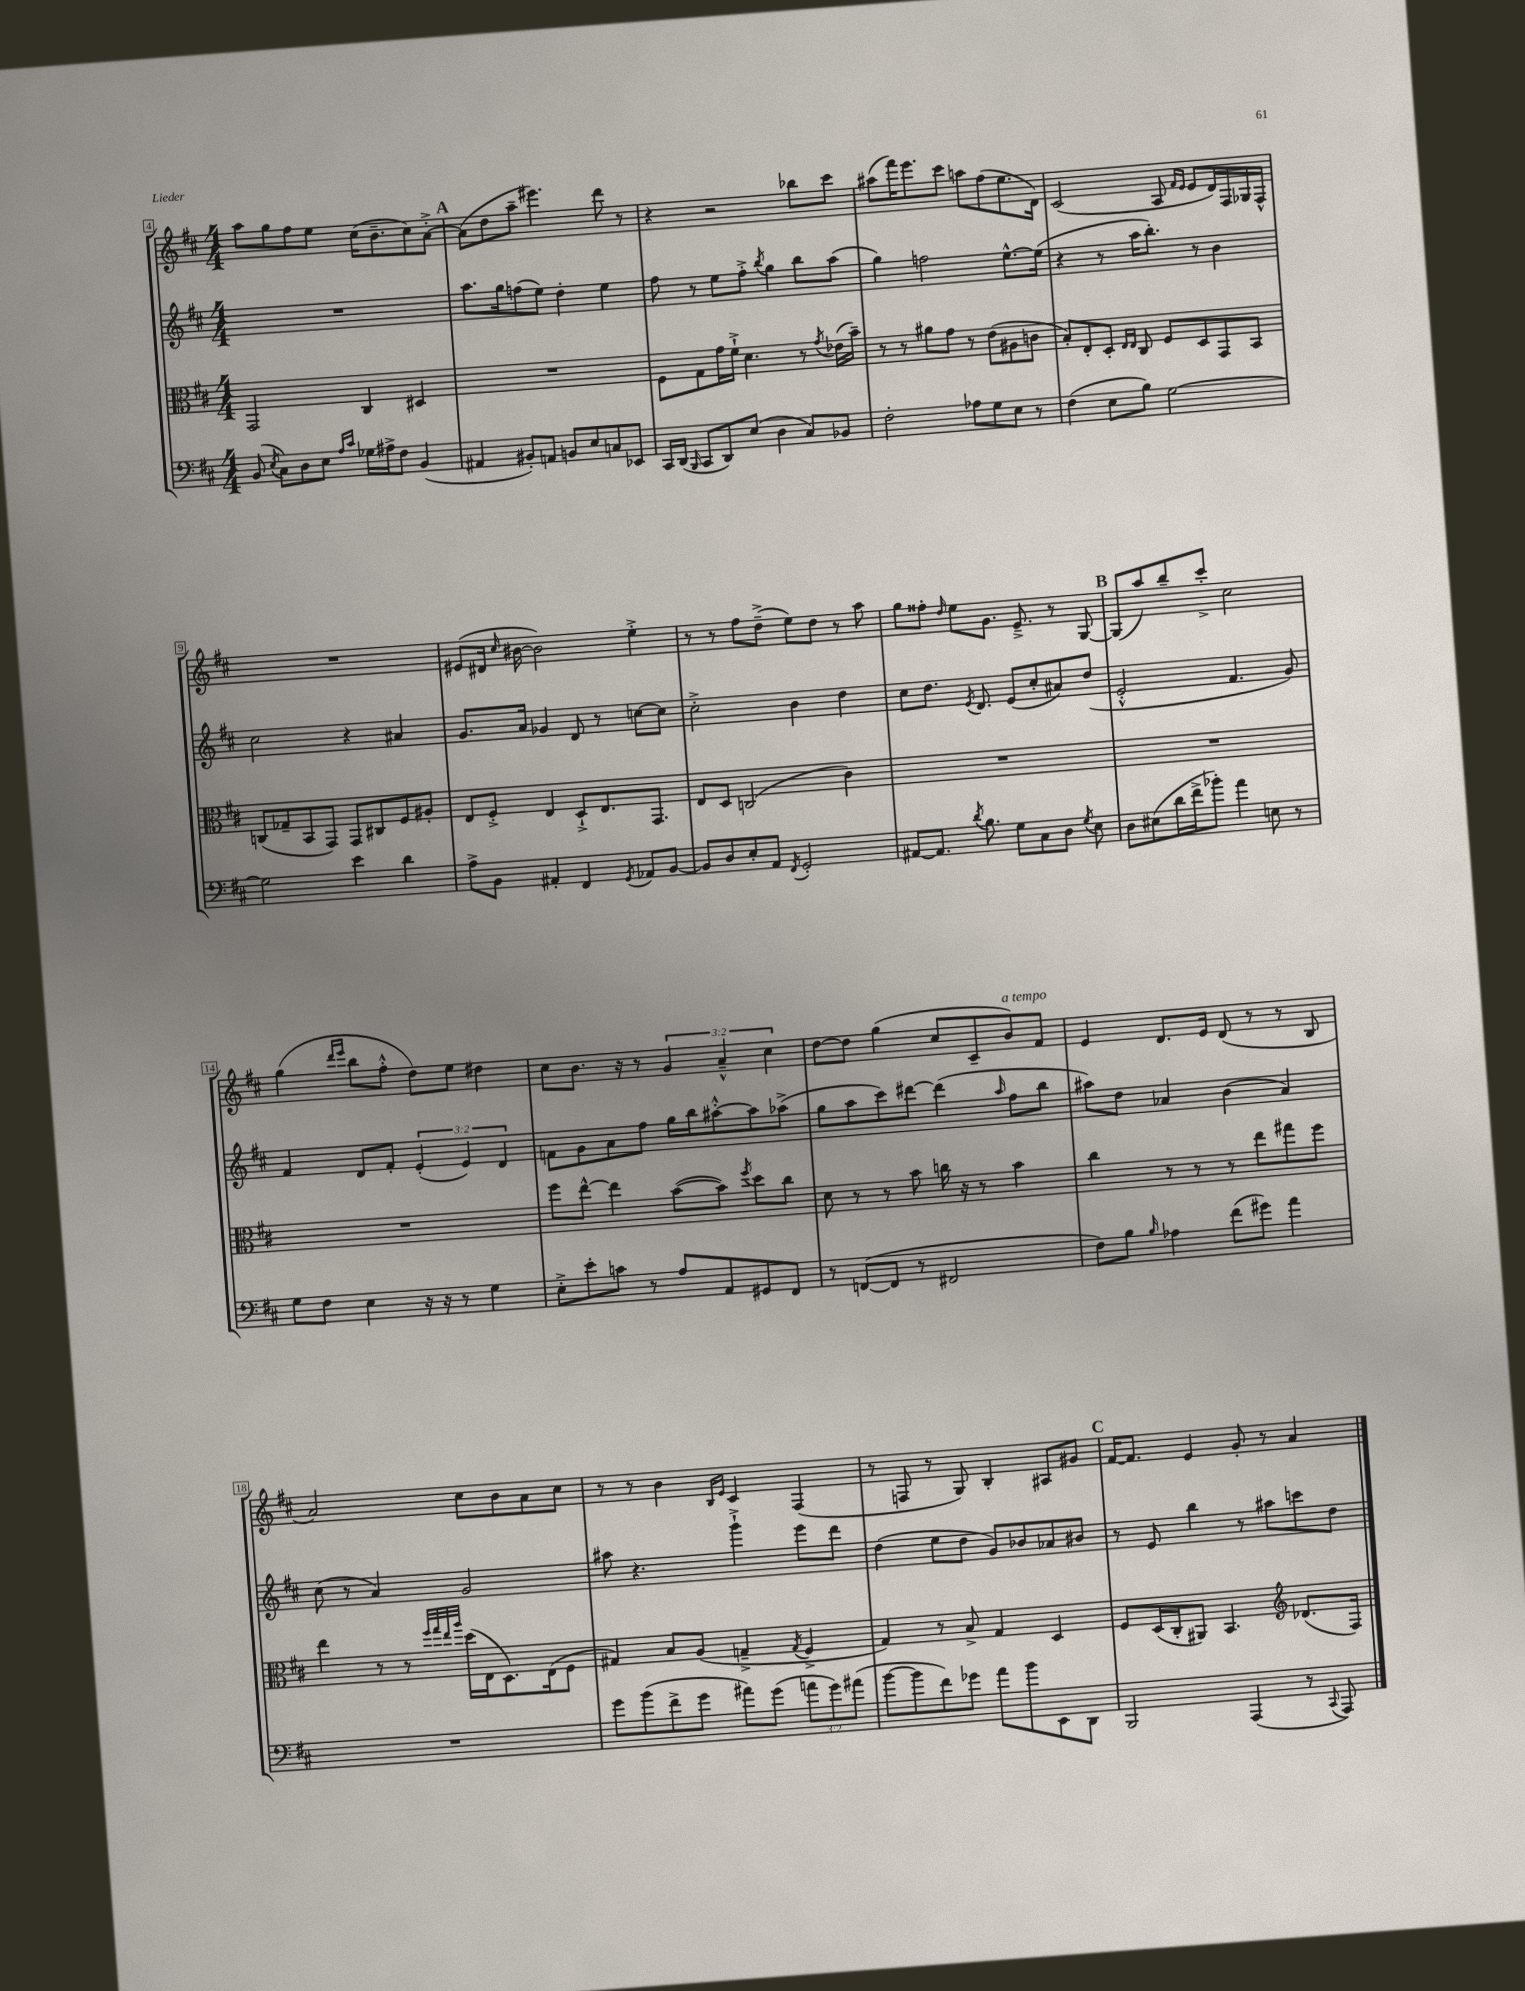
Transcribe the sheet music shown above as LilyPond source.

<<
\new StaffGroup <<
\new Staff = "s0" {
    \clef treble \key d \major \numericTimeSignature \time 4/4 \override Staff.TupletNumber.text = #tuplet-number::calc-fraction-text
    \autoBeamOff a''8[ g''8 fis''8 e''8] cis''16[( b'8.-- cis''8) a'8]~-.-> |
    \mark \markup { \bold "A" } a'8[( d''8 a''8]-- eis'''4.) d'''8 r8 |
    r4 r2 bes''8[ cis'''8] |
    ais''8[( fis'''16) e'''8. cis'''8] a''8[ fis''8( e''8. d'16]) |
    cis'2( a8 \grace { fis'16[ e'16] } e'8[ d'16) fis16 ges16 fis16]-^ |
    R1 |
    eis'8[( dis'16] \grace { cis''16 } bis'16~ bis'2) e''4-.-> |
    r8 r8 fis''8[ d''8]--->( e''8[) d''8] r8 a''8 |
    g''8[ fisis''8]-. \grace { d''16 } e''8[ g'8.] e'8.---> r8 g8~ |
    \mark \markup { \bold "B" } g8[( a''8) b''8-- cis'''8]-.-> cis''2 |
    g''4( \grace { d'''16[ e'''16] } b''8[ fis''8]-.-^ d''8[) e''8] dis''4 |
    cis''8[ b'8.] r16 r8 \tuplet 3/2 { g'4 a'4---^ cis''4 } |
    d''8[~ d''8] g''4( cis''8[ cis'8-- b'8^\markup { \italic "a tempo" }) fis'8] |
    e'4 d'8.[ e'16] d'8( r8 r8 b8 |
    a'2) cis''8[ b'8 a'8 cis''8] |
    r8 r8 b'4 \grace { b16[ e'16] } cis'4 fis4( |
    r8 f8 r8 g8) b4-. ais8[ gis'8] |
    \mark \markup { \bold "C" } fis'16[~ fis'8.] e'4 g'8-. r8 a'4 \bar "|." |
}
\new Staff = "s1" {
    \clef treble \key d \major \numericTimeSignature \time 4/4 \override Staff.TupletNumber.text = #tuplet-number::calc-fraction-text
    \autoBeamOff R1 |
    \mark \markup { \bold "A" } a''8.[ g''16 f''8( e''8]) d''4-. e''4 |
    fis''8 r8 e''8[ fis''8]-.-> \acciaccatura { b''8 } g''4 b''8[ a''8]( |
    g''4) f''2 e''8.[~-^ e''16]( |
    r4 r8 a''16[ b''8.]-.) r8 b'4 |
    cis''2 r4 ais'4 |
    g'8.[ a'16] ges'4 d'8 r8 c''8[~ c''8] |
    cis''2-.-> b'4 d''4 |
    cis''8[ d''8.] \acciaccatura { e'8 } d'8. e'8[( cis''8-. ais'8) d''8]( |
    \mark \markup { \bold "B" } e'2-.-^ fis'4. g'8) |
    fis'4 d'8[ fis'8]-. \tuplet 3/2 { e'4-.( e'4) d'4 } |
    f'8[ g'8 a'8 fis''8] g''16[ b''16 ais''8~-.-^ ais''8 aes''8]->( |
    g''8[ a''8 cis'''8) dis'''8]~ dis'''4( \grace { a''16 } fis''8[ b''8] |
    ais''8[) d''8] aes'4 b'4( aes'4) |
    cis''8( r8 a'4) g'2 |
    ais''8 r4. g'''4-!-> e'''8[ d'''8] |
    d''4( e''8[ d''8] g'8[) bes'8 aes'8 bis'8] |
    \mark \markup { \bold "C" } r8 e'8 b''4 r8 ais''8[ c'''8 d''8] \bar "|." |
}
\new Staff = "s2" {
    \clef alto \key d \major \numericTimeSignature \time 4/4
    \autoBeamOff g,2 cis4 dis4 |
    \mark \markup { \bold "A" } R1 |
    fis8[ g8 g'16 fis'16]-!-> d'4. r8 \acciaccatura { g'8 } ees'16[( b'16]--) |
    r8 r8 ais'8[ g'8] r8 e'8[( ais8 c'8] |
    b8[-.) e8-. d8]-. \grace { e16[ e16] } cis8 fis8[ d8 g,8 b,8] |
    c8[( ges8-- b,8 g,8]) g,8[ cis8 fis8 ais8]-. |
    e8[ fis8]-.-> e4 d8[-!-> e8. g,8.] |
    e8[ d8] c2( cis'4) |
    R1 |
    \mark \markup { \bold "B" } R1 |
    R1 |
    fis''8[ e''8]~-^ e''4 b'8[~( b'8]) \acciaccatura { fis''8 } d''8[ cis''8] |
    d'8 r8 r8 b'8 c''16 r16 r8 b'4 |
    cis''4 r8 r8 r8 e''8[ gis''8 fis''8] |
    e''4 r8 r8 \grace { fis''32[ g''32 e''32 a''32] } d''16[( e16 d8.) e16( fis8] |
    gis4) b8[ a8]( g4---> \acciaccatura { g8 } fis4-> |
    g4) r8 b8-> g4 d4 |
    \mark \markup { \bold "C" } fis8[ d16( cis16-. ais,8]) b,4. \clef treble des'8.[( fis16]) \bar "|." |
}
\new Staff = "s3" {
    \clef bass \key d \major \numericTimeSignature \time 4/4 \override Staff.TupletNumber.text = #tuplet-number::calc-fraction-text
    \autoBeamOff b,8( \acciaccatura { e8 } cis8[) d8 e8] \grace { a16[ cis'16] } ges16[ ais16-> fis8] b,4( |
    \mark \markup { \bold "A" } ais,4 bis,8[-.) a,8] b,8[ e8 c8 ees,8] |
    cis,16[ d,16]( \grace { b,,16 } cis,8[ d,8) e8]( d4 cis8[) bes,8] |
    fis2-. aes8[ g8 e8] r8 |
    fis4( e8[ b8]) g2~ |
    g2 e'4 d'4 |
    a8[-> b,8] ais,4-. fis,4 \acciaccatura { g,8 } aes,8[ b,8]~ |
    b,8[ d8 e8-. a,8] \acciaccatura { fis,8 } g,2-. |
    ais,8[~ ais,8.] \acciaccatura { d'8 } b8. g8[ cis8 d8] \acciaccatura { g8 } e8 |
    \mark \markup { \bold "B" } d8[ eis8( d'16 fis'16-> bes'8]-.) a'4 e8 r8 |
    g8[ fis8] e4 r16 r16 r8 g4 |
    e8[-.-> e'8-. c'8] r8 a8[ a,8 gis,8 fis,8] |
    r8 f,8[~( f,8] r8 fis,2 |
    fis8[) b8] \grace { b16 } aes4 fis'8[( gis'8]) a'4 |
    R1 |
    g'8[ b'8( fis'8-> g'8] ais'8[) g'8]( \tuplet 3/2 { a'8[ g'8) ais'8]( } |
    b'8[~ b'8 fis'8) ges'8] a'8[ b'8 e,8 d,8] |
    \mark \markup { \bold "C" } b,,2 a,,4( r8 \appoggiatura { cis,8 } a,,8) \bar "|." |
}
>>
>>
\layout { \context { \Score currentBarNumber = #4 \override BarNumber.stencil = #(make-stencil-boxer 0.1 0.3 ly:text-interface::print) } }
